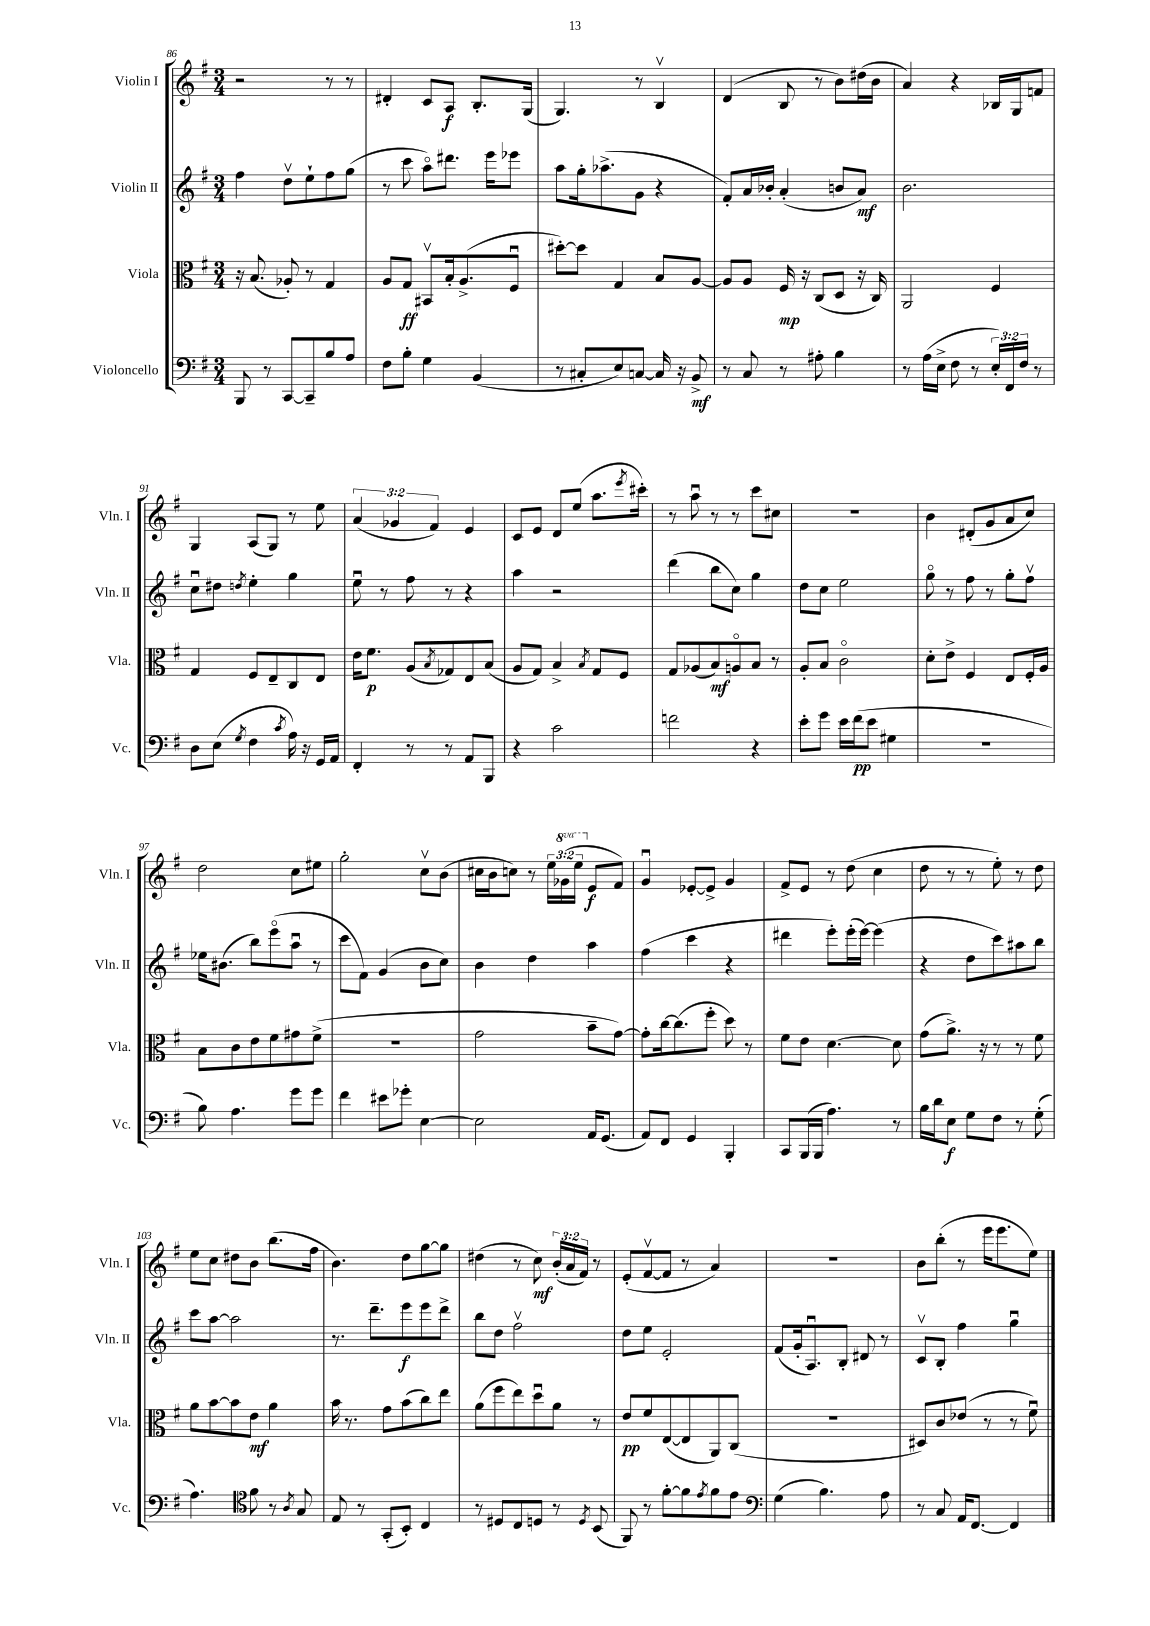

**kern	**kern	**kern	**kern
*staff4	*staff3	*staff2	*staff1
*clefF4	*clefC3	*clefG2	*clefG2
*k[f#]	*k[f#]	*k[f#]	*k[f#]
*M3/4	*M3/4	*M3/4	*M3/4
8BBB	16r	4ff#	2r
.	(8.B	.	.
8r	.	.	.
[8CC	8A-')	8ddv	.
8CC~]	8r	8ee`	.
8B	4G	8ff#	8r
8A	.	(8gg	8r
=	=	=	=
8F#	8A	8r	4d#'
8B'	8G	8ccc	.
4G	8BB#v	8aao)	8c
.	16B'	8.ddd#	8A
.	(8.A^	.	.
(4BB	.	.	8.B'
.	.	16eee	.
.	8F#u	8eee-	.
.	.	.	(16G
=	=	=	=
8r	[8dd#')	8aa	4.G)
8C#'	8dd#]	16gg'	.
.	.	(8.aa-^	.
8E)	4G	.	.
[8C	.	8g	8r
16C]	8B	4r	4Bv
16r	.	.	.
8BB^	[8A	.	.
=	=	=	=
8r	8A]	8f#')	(4d
8C	8A	16a	.
.	.	16b-'	.
8r	16F#	(4a'	8B
.	16r	.	.
8A#'	(8C	.	8r
4B	8D	8b	8b)
.	16r	8a)	(16dd#
.	16C)	.	16b
=	=	=	=
8r	2AA	2.b	4a)
(16A	.	.	.
16E^	.	.	.
8F#	.	.	4r
8r	.	.	.
24E')	4F#	.	16B-
24FF#	.	.	.
.	.	.	16G
24F#	.	.	.
8r	.	.	8f
=	=	=	=
8D	4G	8ccu	4G
(8E	.	8dd#	.
8qG	.	8qdd	.
4F#	8F#	4ee'	(8A
.	8E~	.	8G)
8qc	.	.	.
16A)	8C	4gg	8r
16r	.	.	.
16GG	8E	.	8ee
16AA	.	.	.
=	=	=	=
4FF#'	16e	8eeu	(6a
.	8.f#	.	.
.	.	8r	.
.	.	.	6g-
8r	(8A	8ff#	.
.	.	.	6f#)
.	8qB	.	.
8r	8G-)	8r	.
8AA	8E	4r	4e
8BBB	(8B	.	.
=	=	=	=
4r	8A	4aa	8c
.	8G)	.	8e
2c	4B^	2r	8d
.	.	.	(8ee
.	8qB	.	.
.	8G	.	8.aa
.	8F#	.	.
.	.	.	8qeee
.	.	.	16ccc#')
=	=	=	=
2f	8G	(4ddd	8r
.	(8A-	.	8aau
.	8B)	8bb	8r
.	8Ao	8cc)	8r
4r	8B	4gg	8ccc
.	8r	.	8cc#
=	=	=	=
8e'	8A'	8dd	2.r
8g	8B	8cc	.
16e	2co	2ee	.
(16f#	.	.	.
8e	.	.	.
4G#	.	.	.
=	=	=	=
2.r	8d'	8ggo	4b
.	8e^	8r	.
.	4F#	8ff#	(8d#'
.	.	8r	8g
.	8E	8gg'	8a
.	16F#'	8ff#v	8cc)
.	16A	.	.
=	=	=	=
8B)	8B	16ee-	2dd
.	.	(8.b#	.
4.A	8c	.	.
.	8e	8bb)	.
.	8f#	(8eeeo	.
8g	8g#	8aau	8cc
8g	(8f#^	8r	8ee#
=	=	=	=
4f#	2.r	8ccc	2gg'
.	.	8f#)	.
8e#	.	(4g	.
8g-'	.	.	.
[4E	.	8b	8ccv
.	.	8cc)	(8b
=	=	=	=
2E]	2g	4b	16cc#
.	.	.	16b
.	.	.	8cc)
.	.	4dd	8r
.	.	.	24ee
.	.	.	(24gg-
.	.	.	24eee
16AA	8b~	4aa	8e
(8.GG	.	.	.
.	[8g)	.	8f#)
=	=	=	=
8AA)	8g']	(4ff#	4gu
8FF#	[16cc	.	.
.	(8.cc]	.	.
4GG	.	4ccc	[8e-'
.	8ff#'	.	8e-^]
4BBB'	8dd)	4r	4g
.	8r	.	.
=	=	=	=
8CC	8f#	4ddd#	8f#^
(16BBB	8e	.	8e
16BBB	.	.	.
4.A)	[4.d	8eee')	8r
.	.	(16eee'	(8dd
.	.	[16eee)	.
.	.	(4eee]	4cc
8r	8d]	.	.
=	=	=	=
16B	(8g	4r	8dd
16d	.	.	.
8E	8.a^)	.	8r
8G	.	8dd	8r
.	16r	.	.
8F#	8r	8ccc)	8ee')
8r	8r	8aa#	8r
(8G'	8f#	8bb	8dd
=	=	=	=
4.A)	8a	8ccc	8ee
.	[8b	[8aa	8cc
.	8b]	2aa]	8dd#
*clefC4	*	*	*
8f#	8e	.	8b
8r	4a	.	(8.bb
8qA	.	.	.
8G	.	.	.
.	.	.	16ff#
=	=	=	=
8E	16b	8.r	4.b)
.	8.r	.	.
8r	.	.	.
.	.	8.ddd~	.
(8GG'	8g	.	.
8BB')	(8b	8eee	8dd
4C	8cc)	8eee	[8gg
.	8ee	8ddd^	8gg]
=	=	=	=
8r	(8a	8bb	(4dd#
8D#	8ff#	8dd	.
8C	8ee)	2ff#v	8r
8D	8ddu	.	8cc)
8r	8a	.	(24b'
.	.	.	24a
.	.	.	24f#)
8qD	.	.	.
(8BB	8r	.	8r
=	=	=	=
8FF#)	8e	8dd	(8e'
8r	8f#	8ee	[8f#v
[8f#'	([8E	2e'	8f#]
8f#]	8E]	.	8r
8qe	.	.	.
8f#	8AA)	.	4a)
8e	(8C	.	.
=	=	=	=
*clefF4	*	*	*
(4G	2.r	(8f#	2.r
.	.	16g'	.
.	.	8.Au)	.
4.B)	.	.	.
.	.	8B'	.
.	.	8d#	.
8A	.	8r	.
=	=	=	=
8r	8D#)	8cv	8b
8C	8c	8B'	(8bb'
16AA	(8e-	4ff#	8r
[8.FF#	.	.	.
.	8r	.	16eee
.	.	.	8.eee
4FF#]	8r	4ggu	.
.	8f#u)	.	8ee)
==	==	==	==
*-	*-	*-	*-
